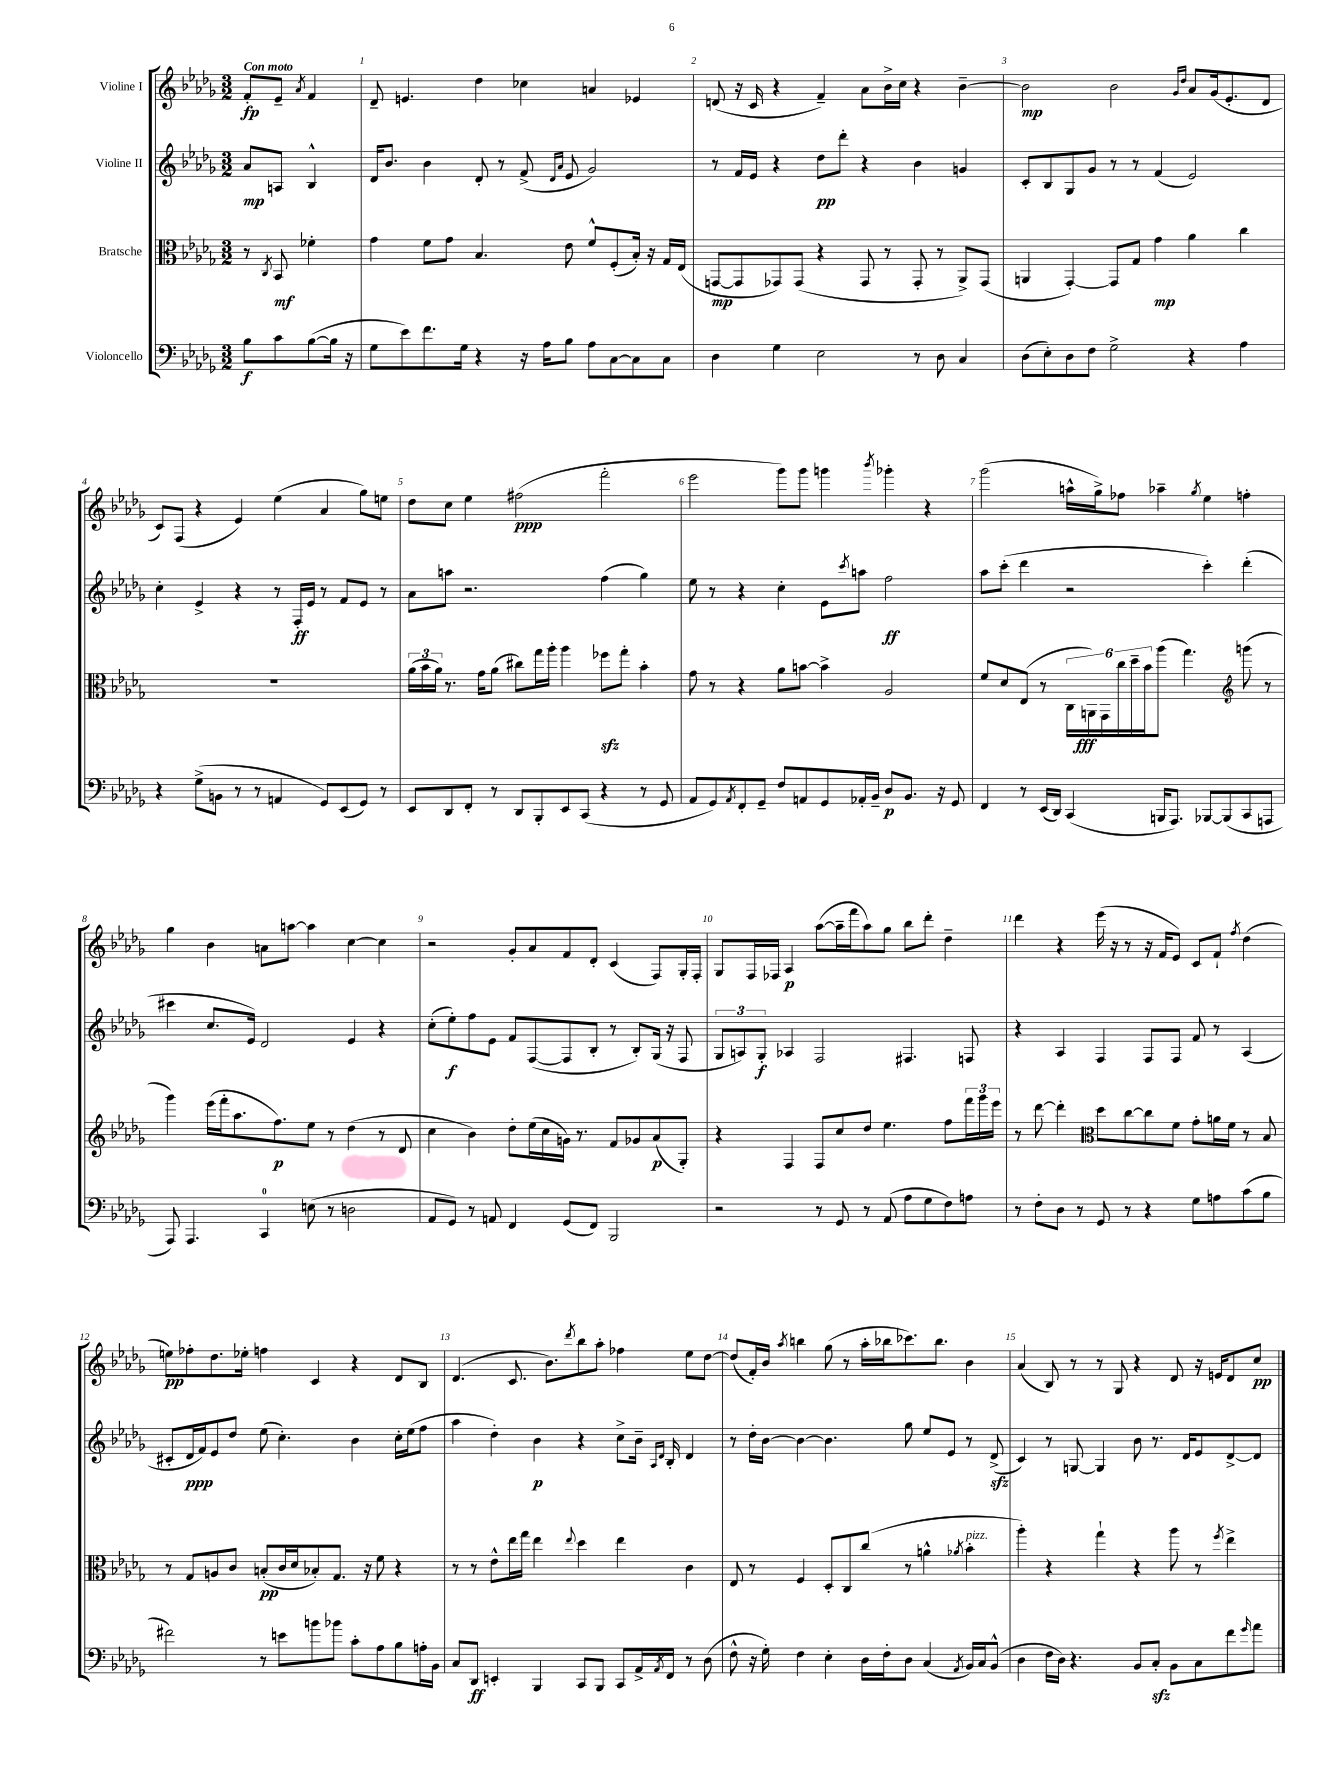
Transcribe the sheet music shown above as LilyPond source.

<<
\new StaffGroup <<
\new Staff = "s0" \with { instrumentName = "Violine I" } {
    \clef treble \key des \major \numericTimeSignature \time 3/2 \partial 2 \tempo "Con moto"
    f'8-.\fp ees'8-- \acciaccatura { aes'8 } f'4 |
    des'8-- e'4. des''4 ces''4 a'4 ees'4 |
    d'8( r16 c'16 r4 f'4--) aes'8 bes'16-> c''16 r4 bes'4~-- |
    bes'2\mp bes'2 \grace { ges'16 des''16 } aes'8 ges'16( ees'8.-. des'8 |
    c'8) f8( r4 ees'4) ees''4( aes'4 ges''8) e''8 |
    des''8 c''8 ees''4 fis''2\ppp( f'''2-. |
    ees'''2 ges'''8) ges'''8 g'''4 \acciaccatura { bes'''8 } ges'''4-. r4 |
    ges'''2( a''16-^ ges''16->) fes''8 aes''4-- \acciaccatura { ges''8 } ees''4 f''4-. |
    ges''4 bes'4 a'8 a''8~ a''4 c''4~ c''4 |
    r2 ges'8-. aes'8 f'8 des'8-. c'4( f8) ges16-. f16-. |
    ges8 f16 fes16 aes4\p aes''8~( aes''16-- f'''16 aes''8) ges''8 bes''8 des'''8-. des''4-- |
    des'''4 r4 ees'''16( r16 r8 r16 f'16 ees'8) c'8 f'8-! \acciaccatura { f''8 } des''4( |
    e''8\pp) fes''8-. des''8. ees''16-. f''4 c'4 r4 des'8 bes8 |
    des'4.( c'8. bes'8.) \acciaccatura { des'''8 } bes''8 aes''8-. fes''4 ees''8 des''8~ |
    des''8( f'16-.) bes'16 \acciaccatura { aes''8 } b''4 ges''8( r8 aes''16-. bes''16 ces'''8.) bes''8. bes'4 |
    aes'4( bes8) r8 r8 ges8 r4 des'8 r16 e'16 des'8 c''8\pp \bar "|." |
}
\new Staff = "s1" \with { instrumentName = "Violine II" } {
    \clef treble \key des \major \numericTimeSignature \time 3/2 \partial 2
    aes'8\mp a8 bes4-^ |
    des'16 bes'8. bes'4 des'8-. r8 f'8->( \grace { des'16 aes'16 } ees'8 ges'2) |
    r8 f'16 ees'16 r4 des''8\pp des'''8-. r4 bes'4 g'4 |
    c'8-. bes8 ges8 ges'8 r8 r8 f'4( ees'2) |
    c''4-. ees'4-> r4 r8 f16-.\ff ees'16 r8 f'8 ees'8 r8 |
    aes'8 a''8 r2. f''4( ges''4) |
    ees''8 r8 r4 c''4-. ees'8 \acciaccatura { c'''8 } a''8 f''2\ff |
    aes''8 c'''8-.( des'''4 r2 c'''4-.) des'''4-.( |
    cis'''4 c''8. ees'16) des'2 ees'4 r4 |
    c''8-.( ees''8-.\f) f''8 ees'8 f'8 f8~( f8 bes8-. r8 bes8-.) ges16( r16 f8 |
    \tuplet 3/2 { ges8 a8) ges8-.\f } aes4 f2 fis4. f8 |
    r4 aes4 f4 f8 f8 f'8 r8 aes4( |
    cis'8-. des'16\ppp f'16) ees'8 des''8 ees''8( c''4.-.) bes'4 c''16-. ees''16( f''8 |
    aes''4 des''4-.) bes'4\p r4 c''8-> bes'16-- \grace { aes16 des'16 } bes16-. des'4 |
    r8 des''16-. bes'16~ bes'4~ bes'4. ges''8 ees''8 ees'8 r8 des'8->\sfz( |
    c'4) r8 g8~ g4 bes'8 r8. des'16 ees'8 des'8~-> des'8 \bar "|." |
}
\new Staff = "s2" \with { instrumentName = "Bratsche" } {
    \clef alto \key des \major \numericTimeSignature \time 3/2 \partial 2
    r8 \acciaccatura { c8 } bes,8\mf fes'4-. |
    ges'4 f'8 ges'8 bes4. ees'8 f'8-^ f8-.( bes16-.) r16 ges16 ees16( |
    g,8~\mp g,8 ges,8) ges,8( r4 ges,8 r8 ges,8-. r8 aes,8->) ges,8( |
    a,4 ges,4~-.) ges,8 ges8 ges'4\mp aes'4 c''4 |
    R1. |
    \tuplet 3/2 { aes'16( bes'16 aes'16) } r8. ges'16 aes'8( cis''8) ges''16 aes''16-. aes''4 fes''8\sfz ges''8-. bes'4-. |
    ges'8 r8 r4 aes'8 b'8~ b'4-> aes2 |
    f'8 des'8 ees8( r8 \tuplet 6/4 { c16 a,16\fff) ges,16 c''16 des''16-- bes'16 } aes''8( ges''4.) \clef treble g'''8( r8 |
    ges'''4) ees'''16( f'''16-. aes''8. f''8.\p) ees''8 r8 des''4( r8 des'8 |
    c''4 bes'4) des''8-. ees''16( c''16 g'16) r8. f'8 ges'8 aes'8\p( ges8-.) |
    r4 f4 f8 c''8 des''8 ees''4. f''8 \tuplet 3/2 { f'''16 ges'''16 ees'''16 } |
    r8 des'''8~ des'''4-. \clef alto des''8 c''8~ c''8 f'8 ges'8-. a'16 f'16 r8 bes8 |
    r8 ges8 a8 c'8 b8-.\pp( c'16 des'16 bes8-.) ges8. r16 f'8 r4 |
    r8 r8 ees'8-^ ees''16 ges''16 ees''4 \appoggiatura { ees''8 } des''4 ees''4 c'4 |
    ees8 r8 f4 des8-. c8 c''8( r8 a'4-^ \acciaccatura { aes'8 } bes'4-.^\markup { \italic "pizz." } |
    aes''4-.) r4 ges''4-! r4 aes''8 r8 \acciaccatura { f''8 } ees''4-> \bar "|." |
}
\new Staff = "s3" \with { instrumentName = "Violoncello" } {
    \clef bass \key des \major \numericTimeSignature \time 3/2 \partial 2
    bes8\f c'8 bes8~( bes16 r16 |
    ges8 ees'8) f'8. ges16 r4 r16 aes16 bes8 aes8 c8~ c8 c8 |
    des4 ges4 ees2 r8 des8 c4 |
    des8( ees8-.) des8 f8 ges2-> r4 aes4 |
    r4 ges8->( b,8 r8 r8 a,4 ges,8) ees,8( ges,8) r8 |
    ees,8 des,8 f,8-. r8 des,8 bes,,8-. ees,8 c,8( r4 r8 ges,8 |
    aes,8 ges,8) \acciaccatura { aes,8 } f,8-. ges,8-- f8 a,8 ges,8 aes,16-. bes,16-- des8\p bes,8. r16 ges,8 |
    f,4 r8 ees,16( des,16) c,4( b,,16 aes,,8.) bes,,8~ bes,,8( c,8 a,,8 |
    aes,,8) aes,,4. c,4-0 e8( r8 d2 |
    aes,8 ges,8) r8 a,8 f,4 ges,8( f,8) bes,,2 |
    r2 r8 ges,8 r8 aes,8( aes8 ges8 f8) a8 |
    r8 f8-. des8 r8 ges,8 r8 r4 ges8 a8 c'8( bes8 |
    fis'2) r8 e'8 b'8 bes'8 c'8-. aes8 bes8 a16-. bes,16 |
    c8 des,8\ff e,4-. bes,,4 c,8 bes,,8 c,8 aes,16-> \acciaccatura { aes,8 } f,16 r8 des8( |
    f8-^ r16 ges16-.) f4 ees4-. des16 f16-. des8 c4( \acciaccatura { aes,8 } bes,16) c16 bes,8-^( |
    des4 f16 des16) r4. bes,8 c8-.\sfz bes,8 c8 f'8 \grace { ges'16 } aes'8 \bar "|." |
}
>>
>>
\layout { \context { \Score \override BarNumber.break-visibility = ##(#f #t #t) barNumberVisibility = #all-bar-numbers-visible } }
